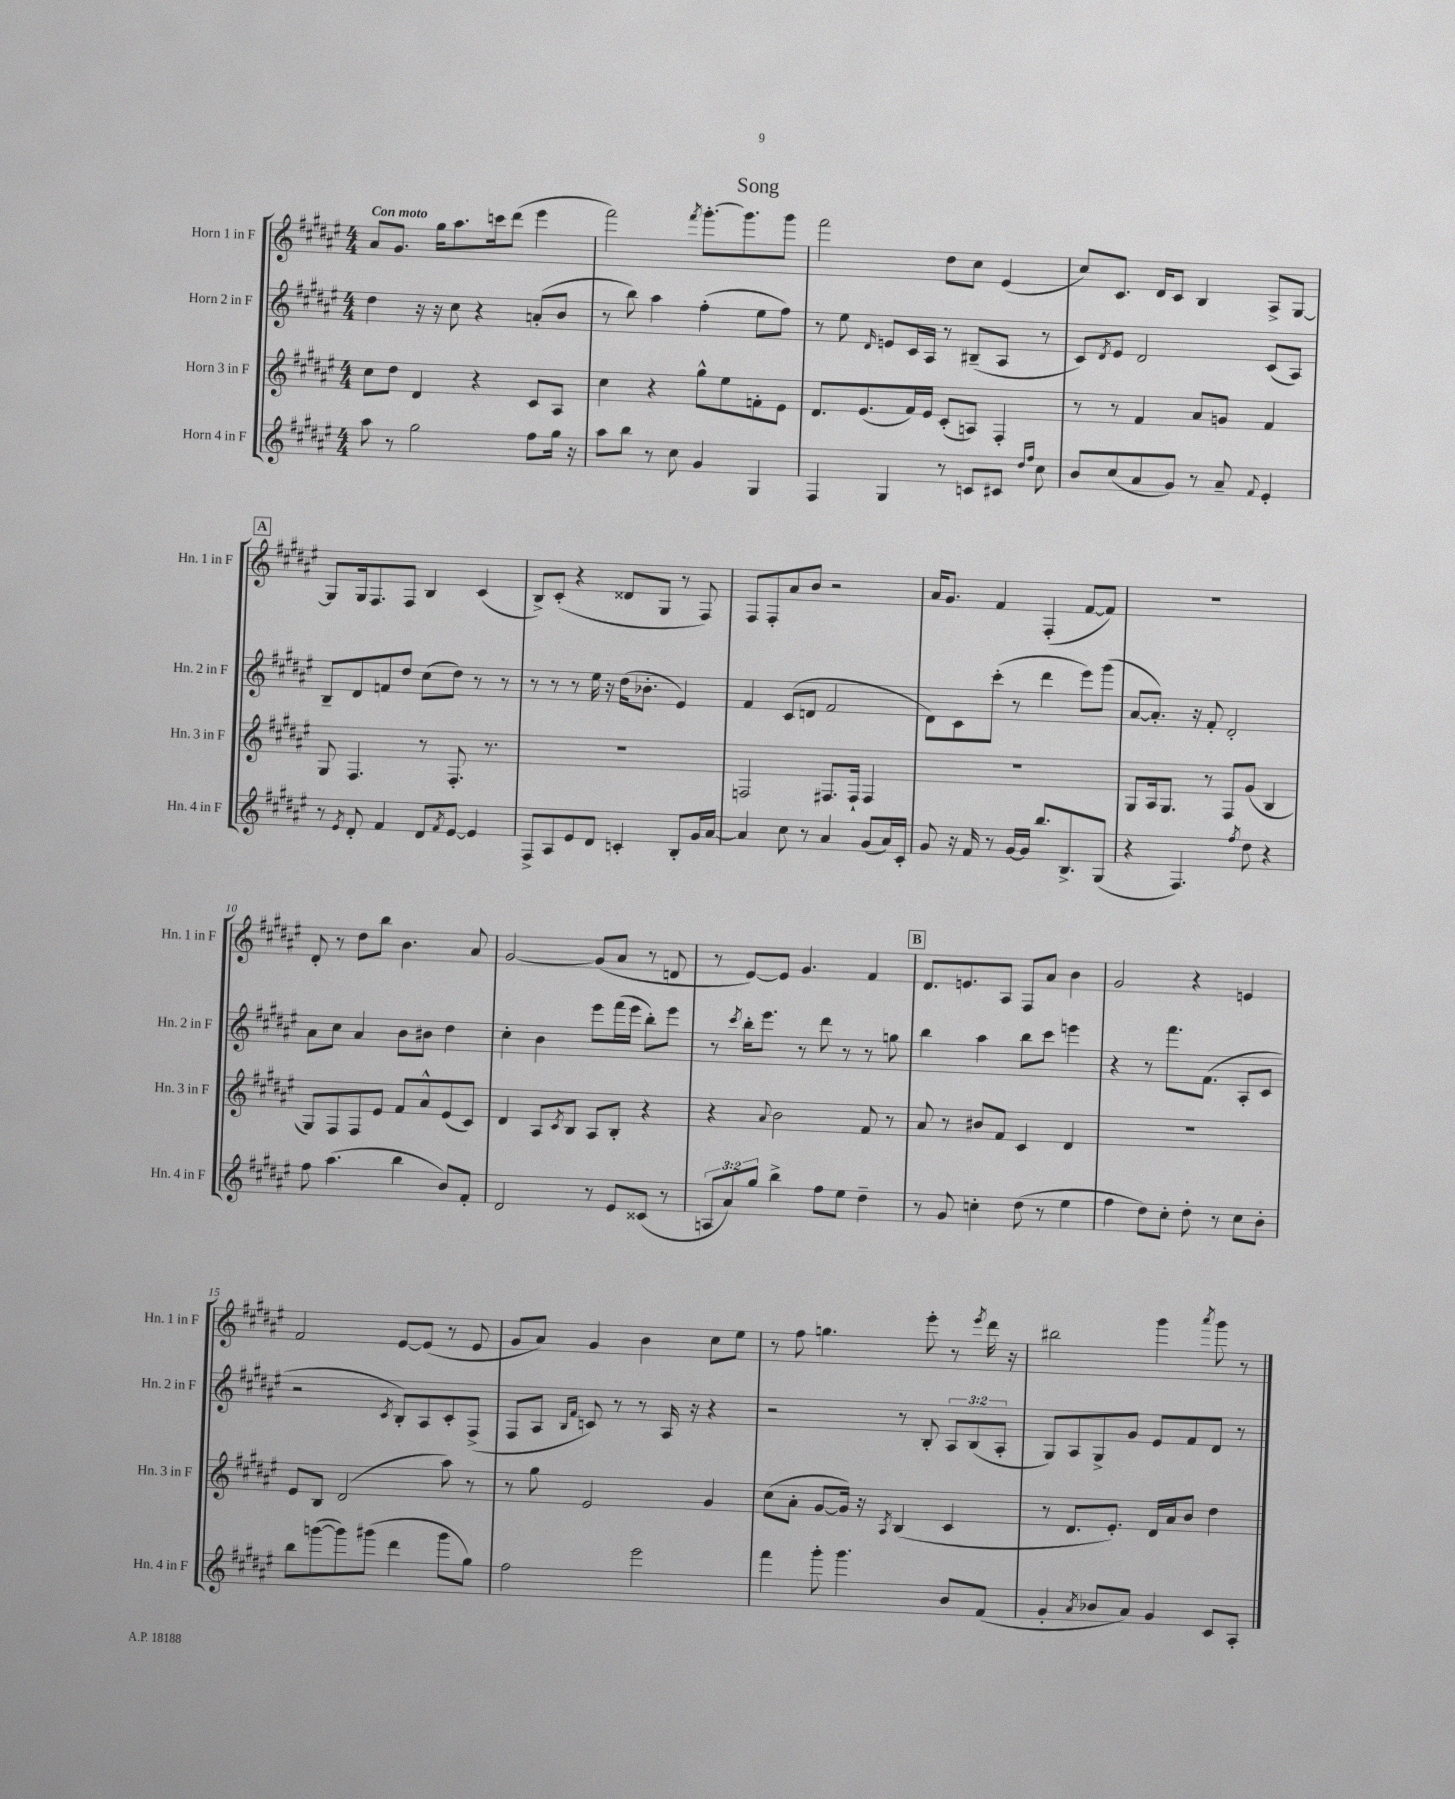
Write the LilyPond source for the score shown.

\header { title = "Song" }
<<
\new StaffGroup <<
\new Staff = "s0" \with { instrumentName = "Horn 1 in F" shortInstrumentName = "Hn. 1 in F" } {
    \clef treble \key fis \major \numericTimeSignature \time 4/4 \tempo "Con moto"
    ais'8 gis'8. gis''16 ais''8. c'''16 dis'''8( eis'''4 |
    fis'''2) \acciaccatura { fis'''8 } gis'''8.~-. gis'''8. gis'''8 |
    fis'''2 dis''8 cis''8 eis'4( |
    cis''8) cis'8. dis'16 cis'8 b4 ais8-> gis8~ |
    \mark \markup { \box "A" } gis8 gis16 fis8. fis8 b4 cis'4( |
    b8->) cis'8-.( r4 disis'8 gis8 r8 fis8) |
    fis8 fis8-. ais'8 b'8 r2 |
    ais'16 gis'8. fis'4 fis4-.( fis'8~ fis'8) |
    R1 |
    dis'8-. r8 dis''8 b''8 b'4. ais'8 |
    gis'2~ gis'8( ais'8 r8 d'8 |
    r8 eis'8~) eis'8 gis'4. fis'4 |
    \mark \markup { \box "B" } dis'8. e'8. ais8 fis8 ais'8 b'4 |
    gis'2 r4 e'4 |
    fis'2 eis'8~ eis'8( r8 eis'8 |
    gis'8 ais'8) gis'4 b'4 cis''8 eis''8 |
    r8 fis''8 g''4. eis'''8-. r8 \acciaccatura { eis'''8 } dis'''16 r16 |
    bis''2 gis'''4 \acciaccatura { ais'''8 } gis'''8 r8 \bar "|." |
}
\new Staff = "s1" \with { instrumentName = "Horn 2 in F" shortInstrumentName = "Hn. 2 in F" } {
    \clef treble \key fis \major \numericTimeSignature \time 4/4 \override Staff.TupletNumber.text = #tuplet-number::calc-fraction-text
    dis''4 r16 r16 cis''8 r4 a'8-.( b'8 |
    r8 b''8) ais''4 fis''4-.( eis''8 fis''8) |
    r8 eis''8 \grace { dis'16 } e'8 cis'16 ais16 r8 bis8--( ais8 r8 |
    cis'8) \acciaccatura { dis'8 } eis'8 dis'2 cis'8( ais8) |
    \mark \markup { \box "A" } b8-- dis'8 f'8 dis''8 cis''8( dis''8) r8 r8 |
    r8 r8 r8 eis''16 r16 dis''16( bes'8.-. eis'4) |
    fis'4 cis'8( d'8 fis'2 |
    dis'8) cis'8 cis'''8-.( r8 dis'''4 eis'''8) gis'''8( |
    ais'8~ ais'8.-.) r16 fis'8-. dis'2-. |
    ais'8 cis''8 ais'4 b'8 bis'8 dis''4 |
    cis''4-. b'4 eis'''8 fis'''16( eis'''16 b''8-.) eis'''8 |
    r8 \acciaccatura { cis'''8 } b''16-. eis'''8. r8 dis'''8 r8 r8 g''8 |
    \mark \markup { \box "B" } b''4 ais''4 b''8 cis'''8 e'''4 |
    r4 r8 fis'''8. fis'8.( ais8-. cis'8 |
    r2 \acciaccatura { cis'8 } b8-.) ais8 cis'8-. fis8->( |
    fis8 ais8 \grace { b16 fis'16 } c'8) r8 r8 ais16 r16 r4 |
    r2 r8 b8-. \tuplet 3/2 { ais8 b8( ais8-. } |
    gis8) ais8 gis8-> gis'8 eis'8 fis'8 dis'8 r8 \bar "|." |
}
\new Staff = "s2" \with { instrumentName = "Horn 3 in F" shortInstrumentName = "Hn. 3 in F" } {
    \clef treble \key fis \major \numericTimeSignature \time 4/4
    cis''8 dis''8 dis'4 r4 cis'8 ais8 |
    cis''4 r4 gis''8-^ eis''8 f'8-. eis'8 |
    dis'8. eis'8.( fis'16) eis'16 cis'8-.( a8) fis4-. |
    r8 r8 fis'4 ais'8 g'8 fis'4 |
    \mark \markup { \box "A" } gis8 fis4. r8 fis8.-. r8. |
    R1 |
    f2 fis8. fis16-! fis4 |
    R1 |
    gis8 ais16 gis8. r8 fis8 gis'8( b4 |
    gis8) fis8 fis8 eis'8 fis'8 ais'8-^ eis'8( cis'8) |
    dis'4 ais8 \acciaccatura { cis'8 } b8 ais8 b8-. r4 |
    r4 \appoggiatura { ais'8 } b'2 fis'8 r8 |
    \mark \markup { \box "B" } ais'8 r8 bis'8 fis'8 cis'4 dis'4 |
    R1 |
    eis'8 b8 dis'2( ais''8) r8 |
    r8 gis''8 eis'2 gis'4 |
    cis''8( ais'8-. gis'8~ gis'16) r16 \acciaccatura { ais8 } b4( cis'4 |
    r8 dis'8. eis'8.-.) dis'16 ais'16 b'8 dis''4 \bar "|." |
}
\new Staff = "s3" \with { instrumentName = "Horn 4 in F" shortInstrumentName = "Hn. 4 in F" } {
    \clef treble \key fis \major \numericTimeSignature \time 4/4 \override Staff.TupletNumber.text = #tuplet-number::calc-fraction-text
    ais''8 r8 gis''2 fis''8 gis''16 r16 |
    ais''8 b''8 r8 cis''8 gis'4 gis4 |
    fis4 gis4 r8 c'8 cis'8 \grace { dis''16 fis''16 } cis''8 |
    b'8 cis''8( ais'8 gis'8) r8 ais'8-- \appoggiatura { fis'8 } eis'4-. |
    \mark \markup { \box "A" } r8 \acciaccatura { eis'8 } dis'8-. fis'4 dis'8 \acciaccatura { fis'8 } eis'8~ eis'4 |
    fis8-> ais8 eis'8 dis'8 c'4-. b8-. gis'16 ais'16~ |
    ais'4 cis''8 r8 ais'4 gis'8( ais'16) cis'16-. |
    gis'8 r16 fis'16 r8 gis'16~ gis'16 b''8. b8.-> gis8( |
    r4 fis4.) \acciaccatura { fis''8 } dis''8 r4 |
    fis''8 ais''4.( b''4 b'8) fis'8-. |
    dis'2 r8 eis'8 cisis'8( r8 |
    \tuplet 3/2 { a8 ais'8) gis''8 } b''4-> fis''8 eis''8 dis''4-- |
    \mark \markup { \box "B" } r8 gis'8 c''4-. dis''8( r8 eis''4 |
    fis''4 dis''8) cis''8-. dis''8-. r8 cis''8 b'8-. |
    b''8 g'''8~( g'''8) gis'''8( dis'''4 gis'''8 gis''8) |
    fis''2 eis'''2 |
    fis'''4 gis'''8-. gis'''4. b'8 fis'8( |
    gis'4-. \acciaccatura { ais'8 } bes'8 ais'8) gis'4 cis'8 ais8-. \bar "|." |
}
>>
>>
